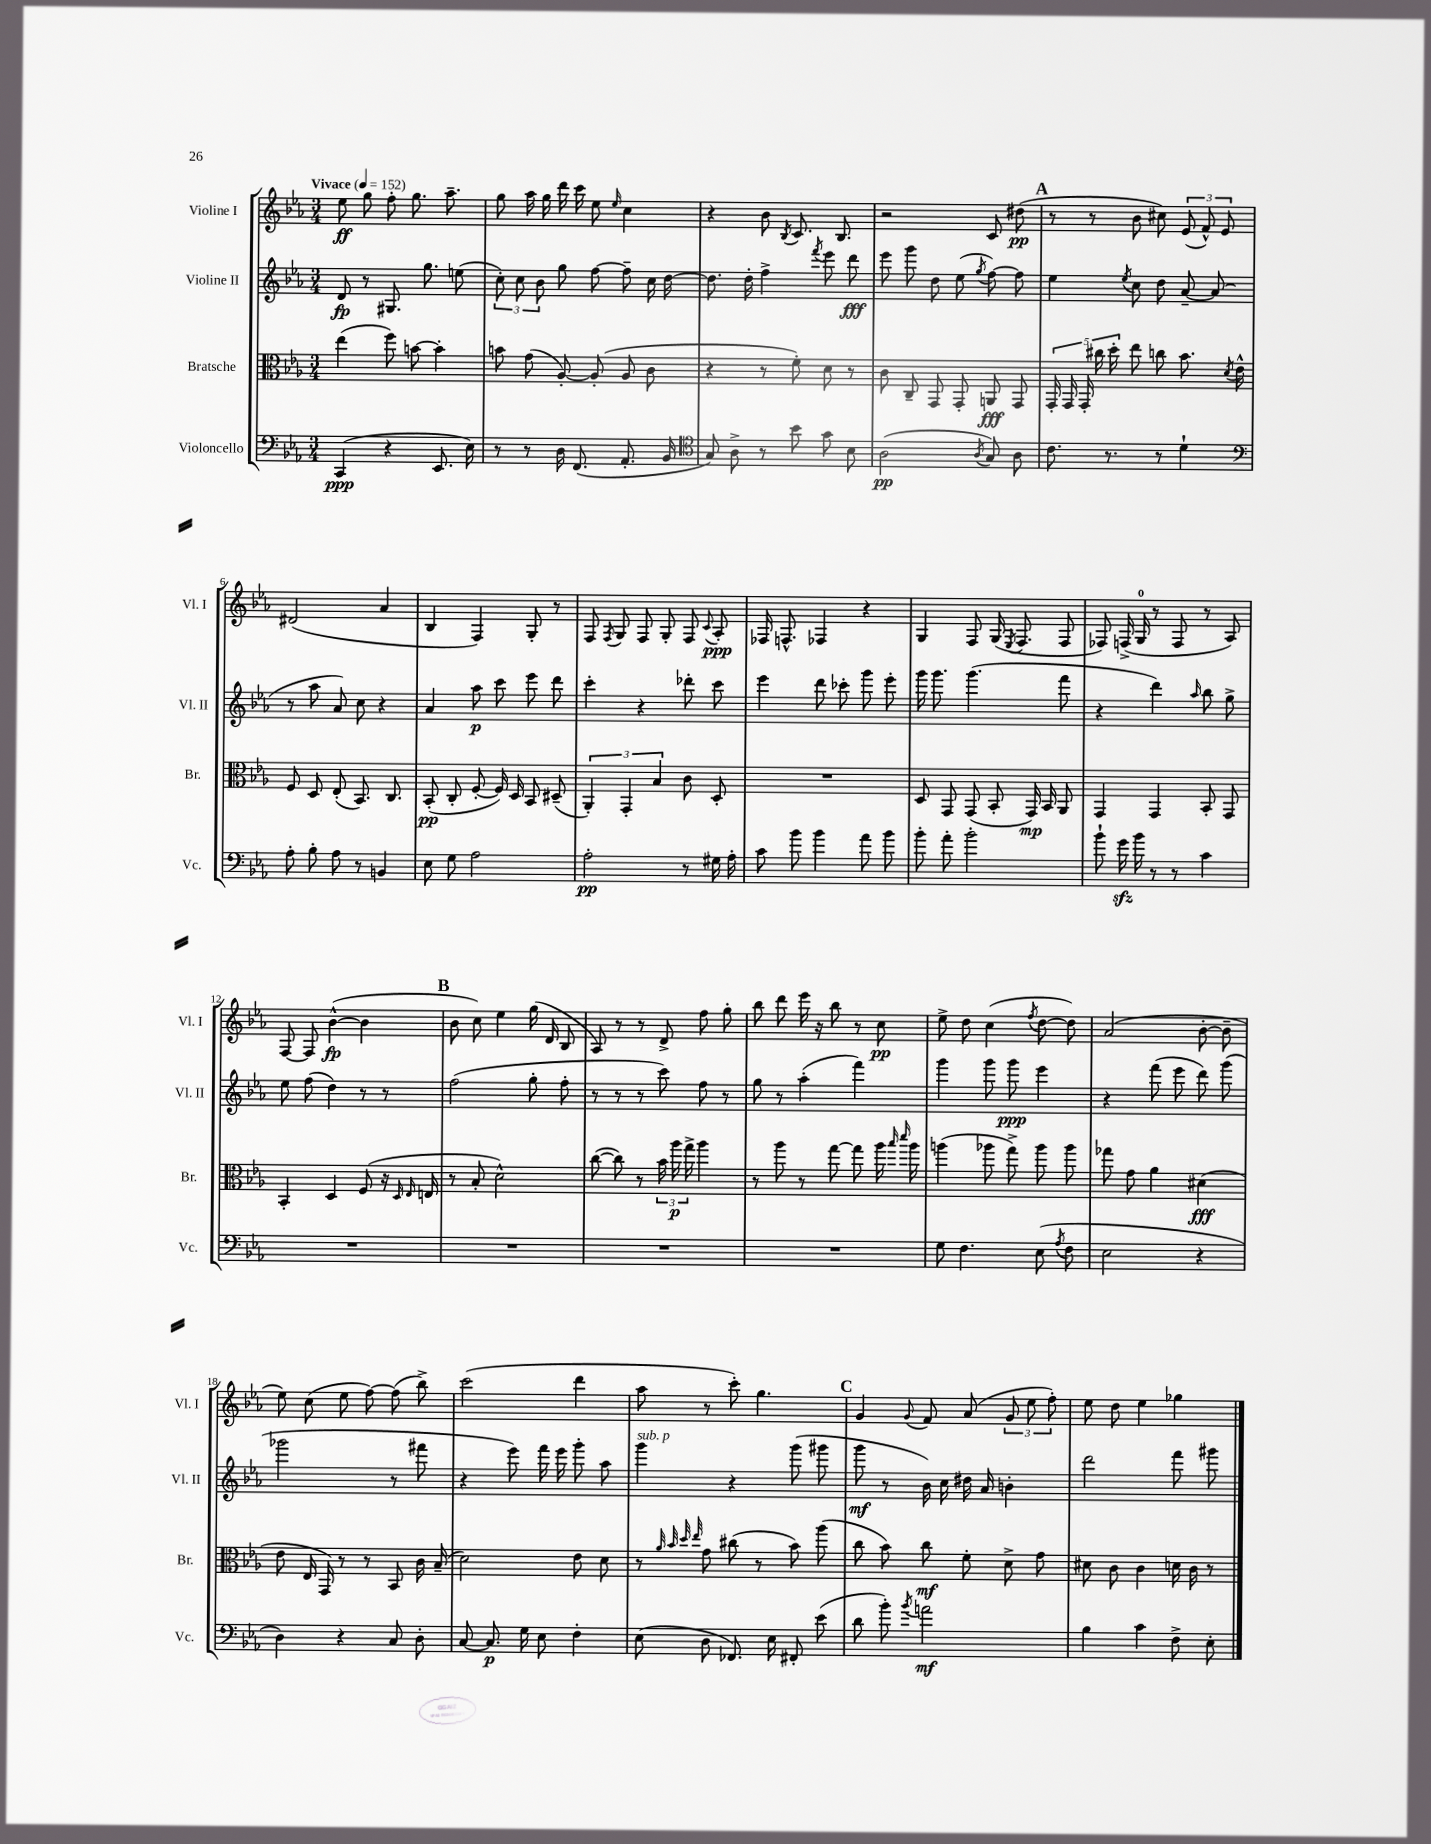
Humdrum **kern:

**kern	**kern	**kern	**kern
*staff4	*staff3	*staff2	*staff1
*clefF4	*clefC3	*clefG2	*clefG2
*k[b-e-a-]	*k[b-e-a-]	*k[b-e-a-]	*k[b-e-a-]
*M3/4	*M3/4	*M3/4	*M3/4
*MM152	*MM152	*MM152	*MM152
(4CC	(4ee-	8d	8ee-
.	.	8r	8gg
4r	8ff)	8.G#	8ff'
.	[8b	.	8.gg
.	.	8.gg	.
8.EE-	4b']	.	.
.	.	.	8.aa-~
.	.	(8ee	.
16E-)	.	.	.
=	=	=	=
8r	8b	12cc')	8gg
.	.	12cc	.
8r	(8g	.	16aa-
.	.	12b-	.
.	.	.	16gg
16D	[8A-')	8gg	16ddd
(8.FF	.	.	16ccc
.	(8A-']	[8ff	8ee-
.	.	.	16qqee-
8.AA-'	8A-	8ff~]	4cc
.	8c	16cc	.
16BB-	.	[16dd	.
=	=	=	=
*clefC4	*	*	*
8G)	4r	8.dd]	4r
8A-^	.	.	.
.	.	16dd'	.
8r	8r	4ff^	8b-
.	.	.	8qB-
8b-	8f')	.	8.c
.	.	8qfff	.
8g	8d	8eee-	.
.	.	.	8.B-
8B-	8r	8ddd	.
=	=	=	=
(2A-	8c	8eee-	2r
.	8C~	8ggg	.
.	8GG	8dd	.
.	8GG'	(8ee-	.
8qA-	.	8qgg	.
8G)	8AA	[8ff)	8c
8A-	8GG	8ff]	(8dd#
=	=	=	=
8.c	20GG'	4ee-	8r
.	20GG	.	.
.	20GG'	.	.
.	.	.	8r
.	20cc#	.	.
8.r	.	.	.
.	20dd'	.	.
.	.	8qee-	.
.	8ee-	8cc	8b-
8r	8cc	8dd	8cc#)
4d`	8.b-	[8a-~	(12e-
.	.	.	12f^^)
.	.	(8a-]	.
.	.	.	12e-
.	8qd	.	.
.	16e-^^	.	.
=	=	=	=
*clefF4	*	*	*
8A-'	8F	8r	(2d#
8B-'	8D	8aa-	.
8A-	(8E-'	8a-)	.
8r	8.BB-)	8cc	.
4BB	.	4r	4a-
.	8.C	.	.
=	=	=	=
8E-	(8BB-'	4a-	4B-
8G	8C'	.	.
2A-	[8F'	8aa-	4F)
.	16F])	8ccc	.
.	16D	.	.
.	8BB-	8eee-	8G'
.	(8D#~	8ddd	8r
=	=	=	=
2A-'	6AA-')	4ccc'	8F
.	.	.	8qF
.	.	.	8G
.	6GG'	.	.
.	.	4r	8F
.	6B-	.	.
.	.	.	8G'
8r	8c	8ddd-'	8F
.	.	.	8qqc
16G#	8D'	8ccc	8A-'
16A-'	.	.	.
=	=	=	=
8c	2.r	4eee-	16F-
.	.	.	8.F^^
8b-	.	.	.
4b-	.	8ddd	4F-
.	.	8ccc-'	.
8a-	.	8ggg	4r
8b-	.	8eee-'	.
=	=	=	=
8b-'	8D	16ggg	4G
.	.	8.ggg	.
8a-'	8GG	.	.
2b-'	(8GG	(4.ggg	8F
.	8BB-'	.	(16G
.	.	.	8qE-
.	.	.	8.F
.	16GG)	.	.
.	16BB-	.	.
.	8AA-	8fff	8F
=	=	=	=
8b-`	4GG	4r	8F-)
16g	.	.	(16F^
16b-	.	.	16G
8r	4GG	4ddd)	8r
8r	.	.	8F
.	.	16qqaa-	.
4c	8BB-'	8bb-	8r
.	8GG	8gg^	8A-)
=	=	=	=
2.r	4BB-'	8ee-	[8F
.	.	(8ff	8F]
.	4D	4dd)	([4b-^^
.	(8F	8r	4b-]
.	16r	8r	.
.	16qqD	.	.
.	16qqE-	.	.
.	16E	.	.
=	=	=	=
2.r	8r	(2ff	8b-
.	8B-'	.	8cc)
.	2d^^)	.	4ee-
.	.	8gg'	(16gg
.	.	.	16d
.	.	8ff'	8B-
=	=	=	=
2.r	([8cc	8r	8A-)
.	8cc])	8r	8r
.	8r	8r	8r
.	24b-	8ccc)	8d^
.	24aa-	.	.
.	24gg^	.	.
.	4aa-	8ff	8ff
.	.	8r	8gg'
=	=	=	=
2.r	8r	8gg	8bb-
.	8aa-	8r	8ddd
.	8r	(4aa-'	16eee-
.	.	.	16r
.	[8gg	.	8bb-
.	8gg]	4fff)	8r
.	16aa-	.	8cc
.	16qqbb-	.	.
.	16qqddd	.	.
.	16aa-	.	.
=	=	=	=
8G	(4aa	4ggg	8ee-^
4.F	.	.	8dd
.	8aa-	8ggg	(4cc
.	8gg^)	8ggg	.
.	.	.	8qff
(8E-	8aa-	4eee-	[8dd
8qA-	.	.	.
8F	8aa-	.	8dd])
=	=	=	=
2E-	8gg-	4r	(2a-
.	8g	.	.
.	4a-	(8fff	.
.	.	8eee-	.
4r	(4d#	8ddd)	[8b-'
.	.	(8ggg	8b-~]
=	=	=	=
4D)	8e-	2ggg-	8ee-)
.	16E-	.	(8cc
.	16GG)	.	.
4r	8r	.	8ee-
.	8r	.	[8ff)
8C	8BB-	8r	(8ff]
8D'	16c	8fff#	8bb-^)
.	(16B-~	.	.
=	=	=	=
[8C	2d)	4r	(2ccc
8.C]	.	.	.
.	.	8eee-)	.
16G	.	.	.
8E-	.	16fff	.
.	.	16eee-	.
4F'	8e-	8ggg'	4ddd
.	8d	8aa-	.
=	=	=	=
(8E-	8r	4ggg	8aa-
.	32qqa-	.	.
.	32qqb-	.	.
.	32qqdd	.	.
.	32qqee-	.	.
8D	8g	.	8r
8.FF-)	(8cc#	4r	8ccc')
.	8r	.	4.gg
16E-	.	.	.
8FF#'	8b-)	(8ggg	.
(8e-	(8aa-	8ggg#	.
=	=	=	=
8d	8cc	8ggg	4g
8b-')	8b-)	8r	.
8qb-	.	.	8qqg
2a	8cc	16b-)	8f
.	.	16cc	.
.	8f'	16dd#	(8a-
.	.	16a-	.
.	8d^	4b'	12g
.	.	.	12ee-
.	8g	.	.
.	.	.	12ff')
=	=	=	=
4B-	8d#	2ddd	8ee-
.	8c	.	8dd
4c	4c	.	4ee-
8F^	16d	8fff	4gg-
.	16c	.	.
8E-'	8r	8ggg#	.
==	==	==	==
*-	*-	*-	*-
